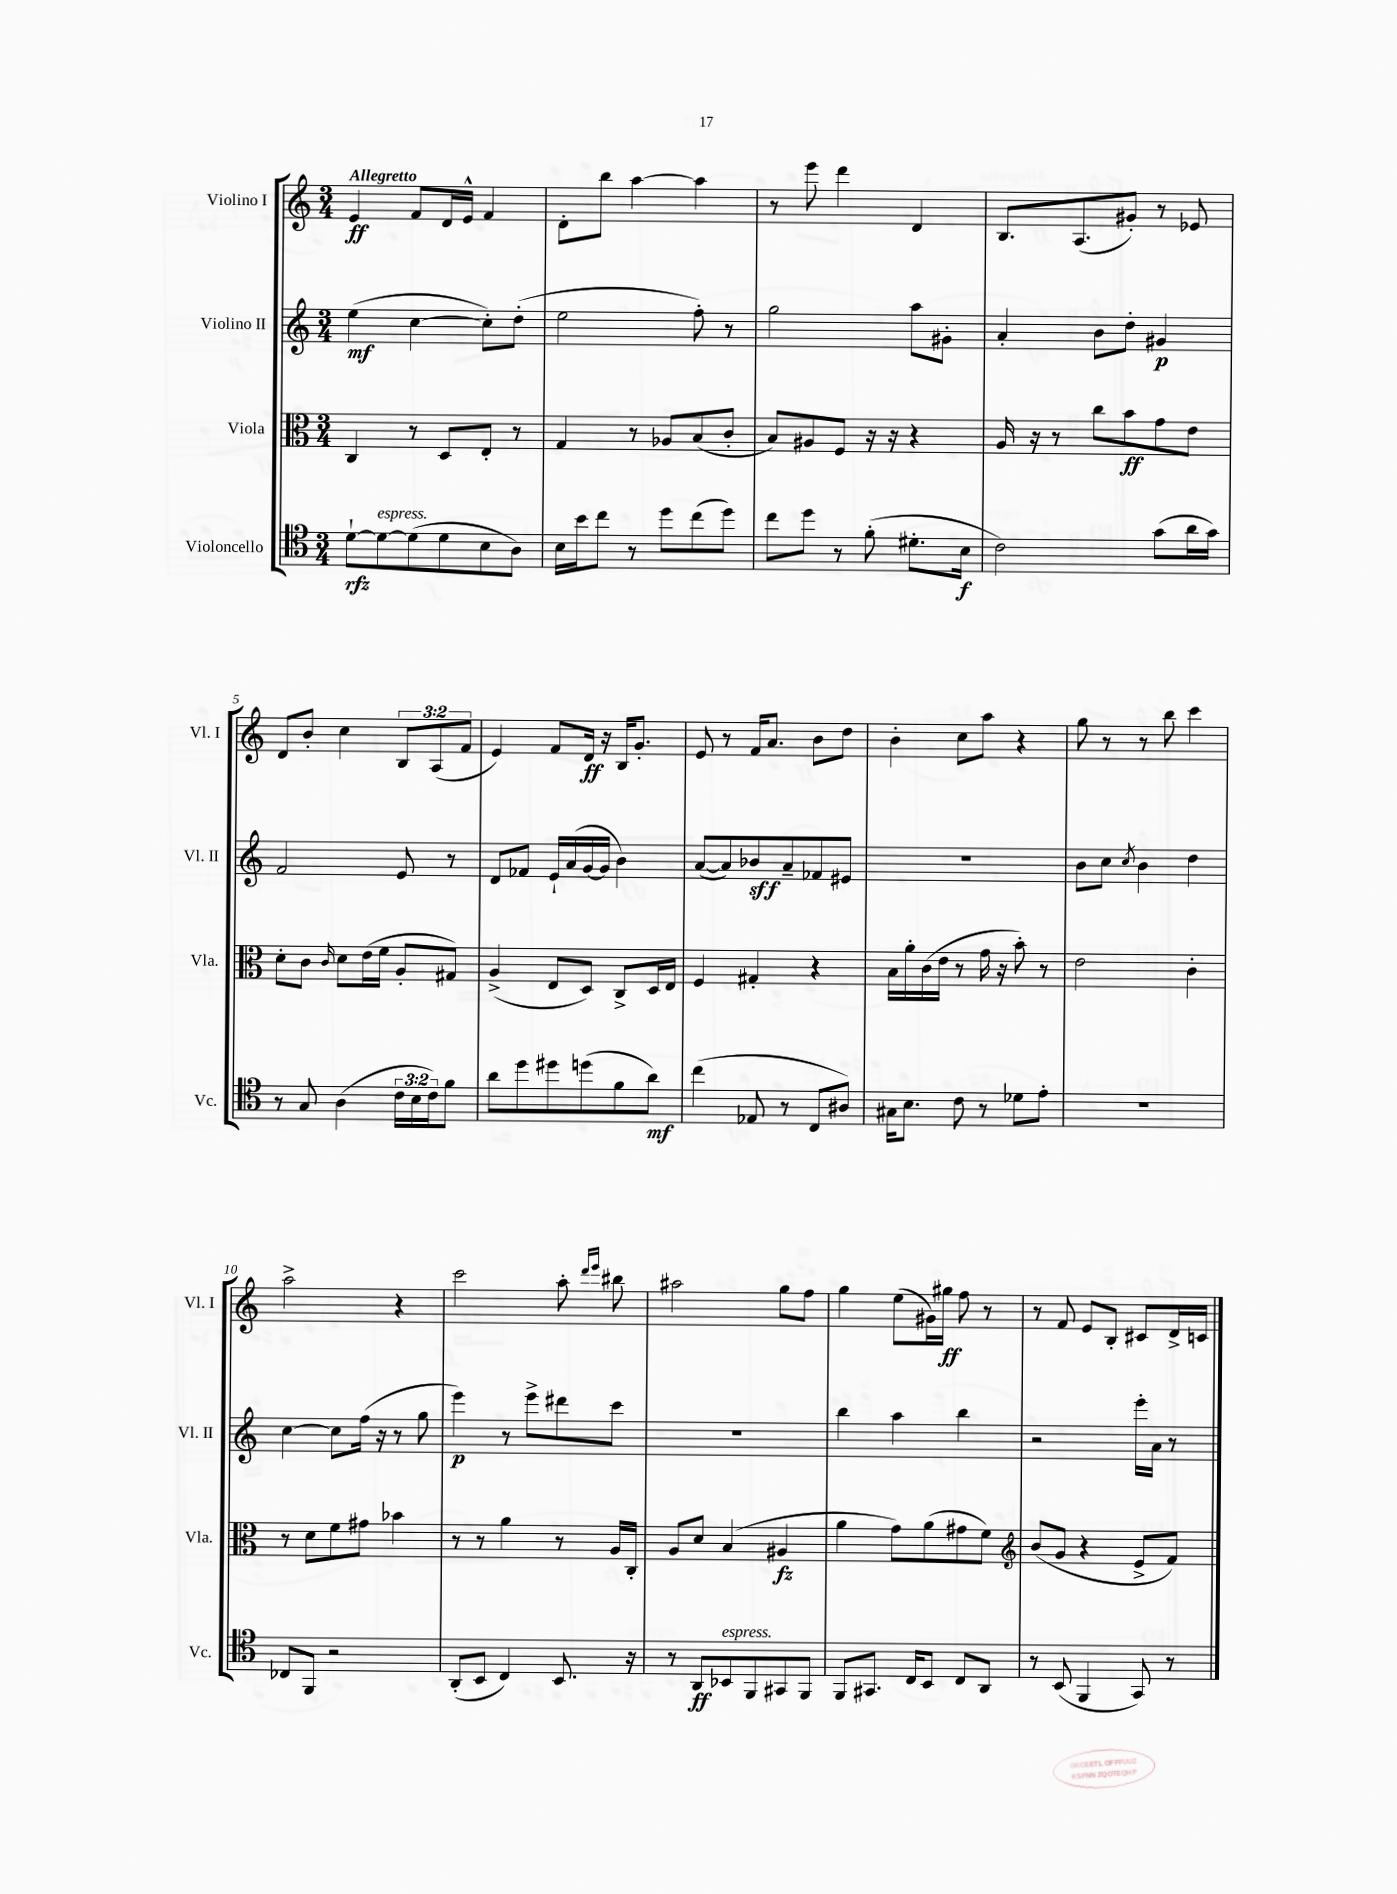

**kern	**dynam	**kern	**dynam	**kern	**dynam	**kern	**dynam
*part4	*part4	*part3	*part3	*part2	*part2	*part1	*part1
*staff4	*staff4	*staff3	*staff3	*staff2	*staff2	*staff1	*staff1
*I"Violoncello	*	*I"Viola	*	*I"Violino II	*	*I"Violino I	*
*I'Vc.	*	*I'Vla.	*	*I'Vl. II	*	*I'Vl. I	*
*clefC4	*	*clefC3	*	*clefG2	*	*clefG2	*
*k[]	*	*k[]	*	*k[]	*	*k[]	*
*M3/4	*	*M3/4	*	*M3/4	*	*M3/4	*
=1	=1	=1	=1	=1	=1	=1	=1
!	!	!	!	!	!	!LO:TX:a:B:t=Allegretto	!
[8d`\L	rfz	4C/	.	(4ee\	mf	4e/	ff
!LO:TX:a:i:t=espress.	!	!	!	!	!	!	!
8d\_	.	.	.	.	.	.	.
(8d\]	.	8r	.	[4cc\	.	8f/L	.
8d\	.	8D/L	.	.	.	16d/L	.
.	.	.	.	.	.	16e^^/JJ	.
8B\	.	8E'/J	.	8cc'\L])	.	4f/	.
8A\J)	.	8r	.	(8dd'\J	.	.	.
=2	=2	=2	=2	=2	=2	=2	=2
16B\LL	.	4G/	.	2ee\	.	8d'\L	.
16b\J	.	.	.	.	.	.	.
8cc\J	.	.	.	.	.	8bb\J	.
8r	.	8r	.	.	.	[4aa\	.
8dd\L	.	8A-X/L	.	.	.	.	.
(8cc\	.	(8B/	.	8ff'\)	.	4aa\]	.
8dd\J)	.	8c'/J	.	8r	.	.	.
=3	=3	=3	=3	=3	=3	=3	=3
8cc\L	.	8B/L)	.	2gg\	.	8r	.
8dd\J	.	8A#X/	.	.	.	8eee\	.
8r	.	8F/J	.	.	.	4ddd\	.
(8f'\	.	16r	.	.	.	.	.
.	.	16r	.	.	.	.	.
8.d#X'\L	.	4r	.	8aa\L	.	4d/	.
.	.	.	.	8g#X'\J	.	.	.
16B\Jk	f	.	.	.	.	.	.
=4	=4	=4	=4	=4	=4	=4	=4
2c\)	.	16A/	.	4a'/	.	8.B/L	.
.	.	16r	.	.	.	.	.
.	.	8r	.	.	.	.	.
.	.	.	.	.	.	(8.A/	.
.	.	8cc\L	.	8b\L	.	.	.
.	.	8b\	ff	8dd'\J	.	8g#X'/J)	.
(8g\L	.	8g\	.	4g#X/	p	8r	.
16a\L	.	8e\J	.	.	.	8e-X/	.
16g\JJ)	.	.	.	.	.	.	.
!!LO:LB:g=z
=5	=5	=5	=5	=5	=5	=5	=5
8r	.	8d'\L	.	2f/	.	8d/L	.
8G/	.	8c\J	.	.	.	8b'/J	.
.	.	16qqc/	.	.	.	.	.
(4A\	.	8d\L	.	.	.	4cc\	.
.	.	(16e\L	.	.	.	.	.
.	.	16f\JJ	.	.	.	.	.
24c\LL	.	8A'/L	.	8e/	.	12B/L	.
24B\	.	.	.	.	.	.	.
24c\J)	.	.	.	.	.	(12A/	.
8f\J	.	8G#X/J)	.	8r	.	.	.
.	.	.	.	.	.	12f/J	.
=6	=6	=6	=6	=6	=6	=6	=6
8a\L	.	(4A^/	.	8d/L	.	4e/)	.
8dd\	.	.	.	8f-X/J	.	.	.
8dd#X\	.	8E/L	.	16e`/LL	.	8f/L	.
.	.	.	.	(16a/	.	.	.
(8ddn\	.	8D/J)	.	[16g/	.	16d/Jk	ff
.	.	.	.	16g/JJ]	.	16r	.
8f\	.	8C^/L	.	4b\)	.	16B/KL	.
.	.	.	.	.	.	8.g'/J	.
8a\J)	mf	16D/L	.	.	.	.	.
.	.	16E/JJ	.	.	.	.	.
=7	=7	=7	=7	=7	=7	=7	=7
(4cc\	.	4F/	.	([8a/L	.	8e/	.
.	.	.	.	8a/])	.	8r	.
8E-X/	.	4G#X'/	.	8b-X/	sff	16f/KL	.
.	.	.	.	.	.	8.a/J	.
8r	.	.	.	8a~/	.	.	.
8C/L	.	4r	.	8f-X/	.	8b\L	.
8A#X/J)	.	.	.	8e#X/J	.	8dd\J	.
=8	=8	=8	=8	=8	=8	=8	=8
16G#X\KL	.	16B\LL	.	2.r	.	4b'\	.
8.B\J	.	16a'\	.	.	.	.	.
.	.	(16c\	.	.	.	.	.
.	.	16e\JJ	.	.	.	.	.
8c\	.	8r	.	.	.	8cc\L	.
8r	.	16g\	.	.	.	8aa\J	.
.	.	16r	.	.	.	.	.
8d-X\L	.	8b'\)	.	.	.	4r	.
8e'\J	.	8r	.	.	.	.	.
=9	=9	=9	=9	=9	=9	=9	=9
2.r	.	2e\	.	8b\L	.	8gg\	.
.	.	.	.	8cc\J	.	8r	.
.	.	.	.	8qcc/	.	.	.
.	.	.	.	4b\	.	8r	.
.	.	.	.	.	.	8bb\	.
.	.	4c'\	.	4dd\	.	4ccc\	.
!!LO:LB:g=z
=10	=10	=10	=10	=10	=10	=10	=10
8C-X/L	.	8r	.	[4cc\	.	2aa^\	.
8FF/J	.	8d\L	.	.	.	.	.
2r	.	8f\	.	8cc\L]	.	.	.
.	.	8g#X\J	.	(16ff\Jk	.	.	.
.	.	.	.	16r	.	.	.
.	.	4b-X\	.	8r	.	4r	.
.	.	.	.	8gg\	.	.	.
=11	=11	=11	=11	=11	=11	=11	=11
(8AA'/L	.	8r	.	4eee\)	p	2ccc\	.
8BB/J	.	8r	.	.	.	.	.
4C/)	.	4a\	.	8r	.	.	.
.	.	.	.	8eee^\L	.	.	.
8.BB/	.	8r	.	8ddd#X\	.	8aa'\	.
.	.	.	.	.	.	16qqddd/LL	.
.	.	.	.	.	.	16qqeee/JJ	.
.	.	16A/LL	.	8ccc\J	.	8bb#X\	.
16r	.	16C'/JJ	.	.	.	.	.
=12	=12	=12	=12	=12	=12	=12	=12
8r	.	8A/L	.	2.r	.	2aa#X\	.
8AA/L	ff	8d/J	.	.	.	.	.
!LO:TX:a:i:t=espress.	!	!	!	!	!	!	!
8BB-X/	.	(4B/	.	.	.	.	.
8FF/	.	.	.	.	.	.	.
8GG#X/	.	4A#X/	fz	.	.	8gg\L	.
8FF/J	.	.	.	.	.	8ff\J	.
=13	=13	=13	=13	=13	=13	=13	=13
8FF/L	.	4a\	.	4bb\	.	4gg\	.
8.GG#X/J	.	.	.	.	.	.	.
.	.	8g\L)	.	4aa\	.	(8ee\L	.
16C/KL	.	.	.	.	.	.	.
8BB/J	.	(8a\	.	.	.	16g#X\L)	.
.	.	.	.	.	.	16gg#X\JJ	ff
8C/L	.	8g#X\	.	4bb\	.	8ff\	.
8AA/J	.	8f\J)	.	.	.	8r	.
=14	=14	=14	=14	=14	=14	=14	=14
*	*	*clefG2	*	*	*	*	*
8r	.	(8b/L	.	2r	.	8r	.
(8BB/	.	8g/J	.	.	.	8f/	.
4FF/	.	4r	.	.	.	8e/L	.
.	.	.	.	.	.	8B'/J	.
8GG/)	.	8e^/L	.	16eee'\LL	.	8c#X/L	.
.	.	.	.	16a\JJ	.	.	.
8r	.	8f/J)	.	8r	.	16d^/L	.
.	.	.	.	.	.	16cn/JJ	.
==	==	==	==	==	==	==	==
*-	*-	*-	*-	*-	*-	*-	*-
